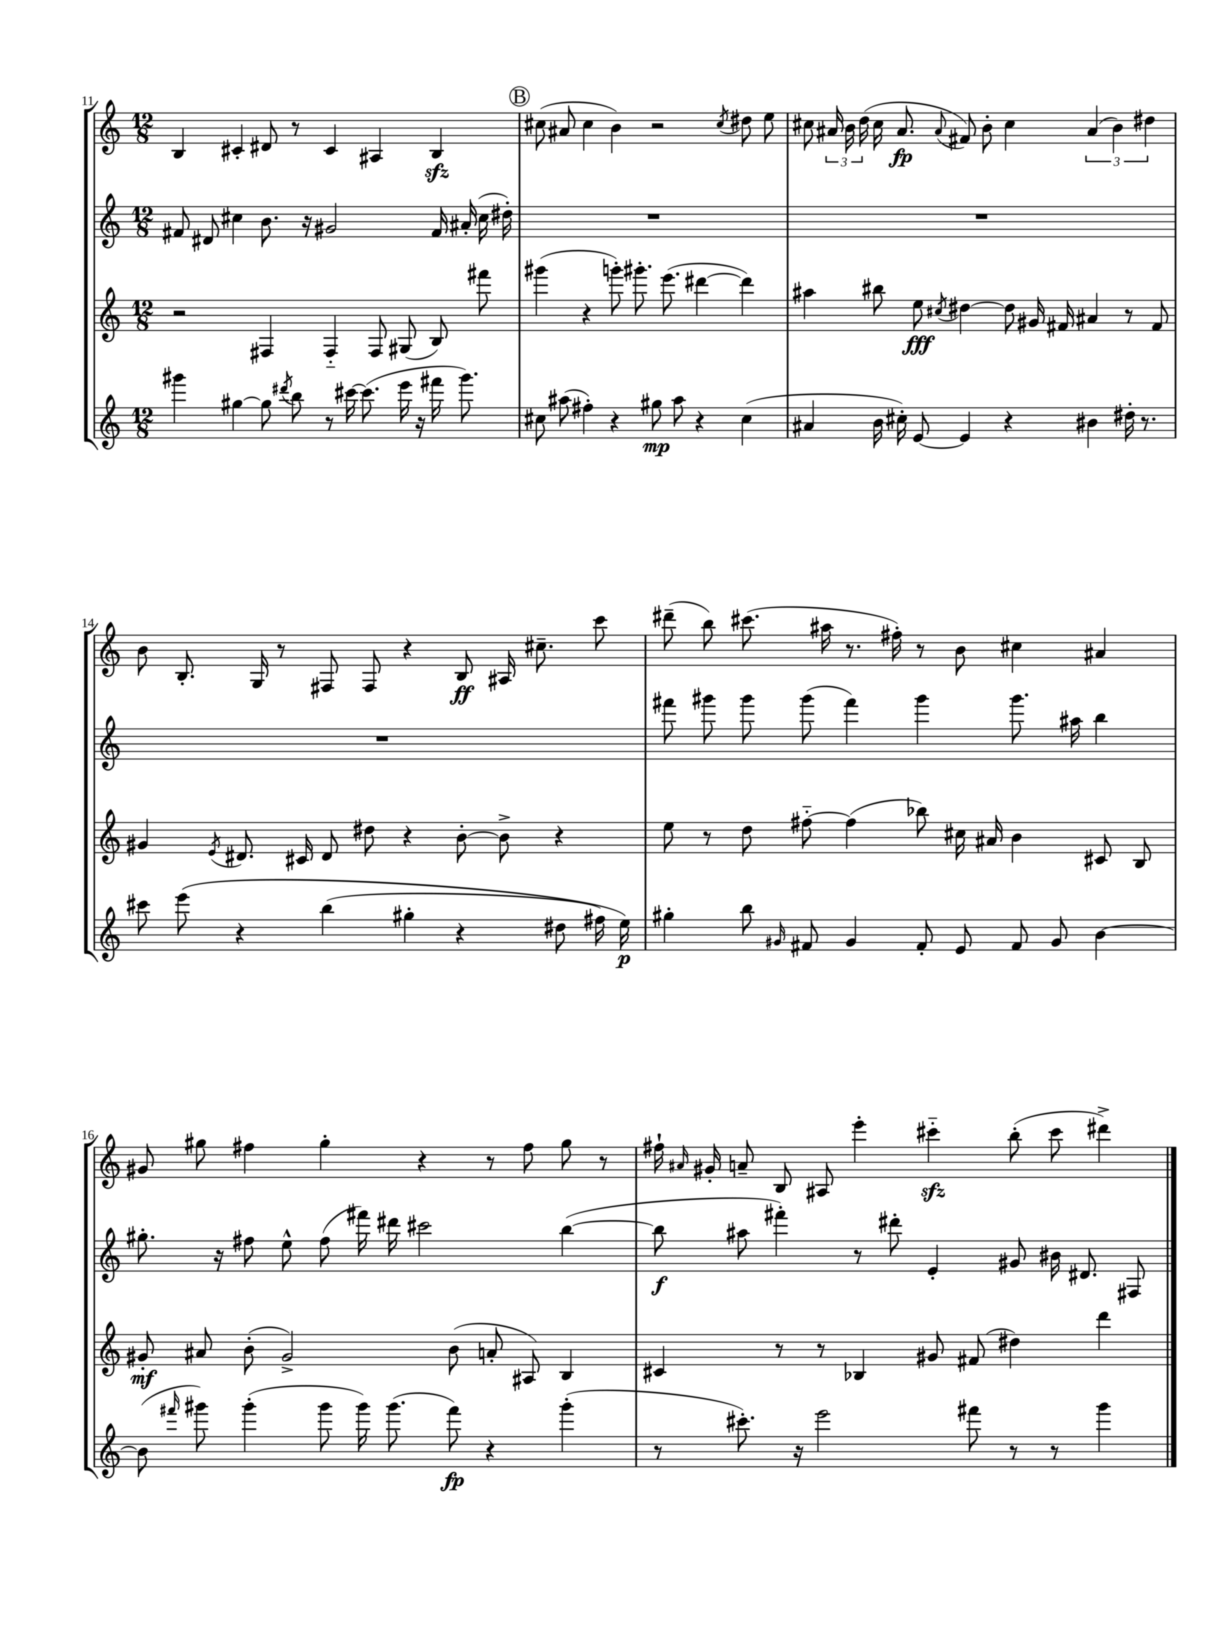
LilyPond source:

<<
\new StaffGroup <<
\new Staff = "s0" {
    \clef treble \key c \major \numericTimeSignature \time 12/8
    \autoBeamOff b4 cis'4-. dis'8 r8 cis'4 ais4 b4\sfz |
    \mark \markup { \circle "B" } cis''8( ais'8 cis''4 b'4) r2 \acciaccatura { cis''8 } dis''8 e''8 |
    cis''8 \tuplet 3/2 { ais'16 b'16 d''16( } cis''16 ais'8.\fp \appoggiatura { ais'8 } fis'8) b'8-. cis''4 \tuplet 3/2 { ais'4( b'4) dis''4 } |
    b'8 b8.-. g16 r8 fis8 fis8 r4 b8\ff ais16 cis''8.-- c'''8 |
    dis'''8--( b''8) cis'''8.( ais''16 r8. fis''16-.) r8 b'8 cis''4 ais'4 |
    gis'8 gis''8 fis''4 gis''4-. r4 r8 fis''8 gis''8 r8 |
    fis''16-! \grace { ais'16 } gis'16-. a'8-- b8 ais8 e'''4-. cis'''4-_\sfz b''8-.( cis'''8 dis'''4->) \bar "|." |
}
\new Staff = "s1" {
    \clef treble \key c \major \numericTimeSignature \time 12/8
    \autoBeamOff fis'8 dis'8 cis''4 b'8. r16 gis'2 fis'16 ais'16-.( cis''16 dis''16-.) |
    \mark \markup { \circle "B" } R1. |
    R1. |
    R1. |
    fis'''8 gis'''8 gis'''8 gis'''8( fis'''4) gis'''4 gis'''8. ais''16 b''4 |
    gis''8.-. r16 fis''8 e''8-^ fis''8( fis'''16) dis'''16 cis'''2 b''4~( |
    b''8\f ais''8 fis'''4-.) r8 dis'''8-. e'4-. gis'8 bis'16 dis'8. fis8 \bar "|." |
}
\new Staff = "s2" {
    \clef treble \key c \major \numericTimeSignature \time 12/8
    \autoBeamOff r2 fis4 fis4-_ fis8 gis8( b8) fis'''8 |
    \mark \markup { \circle "B" } gis'''4( r4 g'''8-.) gis'''8.-. e'''8.( dis'''4~ dis'''4) |
    ais''4 bis''8 e''8\fff \acciaccatura { cis''8 } dis''4~ dis''8 gis'16 fis'16 ais'4 r8 fis'8 |
    gis'4 \acciaccatura { e'8 } dis'8. cis'16 dis'8 dis''8 r4 b'8~-. b'8-> r4 |
    e''8 r8 d''8 fis''8~-_ fis''4( bes''8) cis''16 ais'16 b'4 cis'8 b8 |
    gis'8-.\mf ais'8 b'8-.( gis'2->) b'8( a'8-. ais8) b4 |
    cis'4 r8 r8 bes4 gis'8 fis'8( dis''4) d'''4 \bar "|." |
}
\new Staff = "s3" {
    \clef treble \key c \major \numericTimeSignature \time 12/8
    \autoBeamOff gis'''4 gis''4~ gis''8 \acciaccatura { dis'''8 } b''8 r8 cis'''16~ cis'''8.( e'''16 r16 fis'''16 gis'''8.) |
    \mark \markup { \circle "B" } cis''8 ais''8( fis''4-.) r4 gis''8\mp ais''8 r4 cis''4( |
    ais'4 b'16 cis''16-.) e'8~ e'4 r4 bis'4 dis''16-. r8. |
    cis'''8 e'''8\( r4 b''4( gis''4-. r4 dis''8 fis''16) e''16\p\) |
    gis''4-. b''8 \grace { gis'16 } fis'8 gis'4 fis'8-. e'8 fis'8 gis'8 b'4~ |
    b'8( \grace { fis'''16 } gis'''8) gis'''4-.( gis'''8 gis'''16) gis'''8.( fis'''8\fp) r4 gis'''4-.( |
    r8 cis'''8.-.) r16 e'''2 fis'''8 r8 r8 g'''4 \bar "|." |
}
>>
>>
\layout { \context { \Score currentBarNumber = #11 } }
